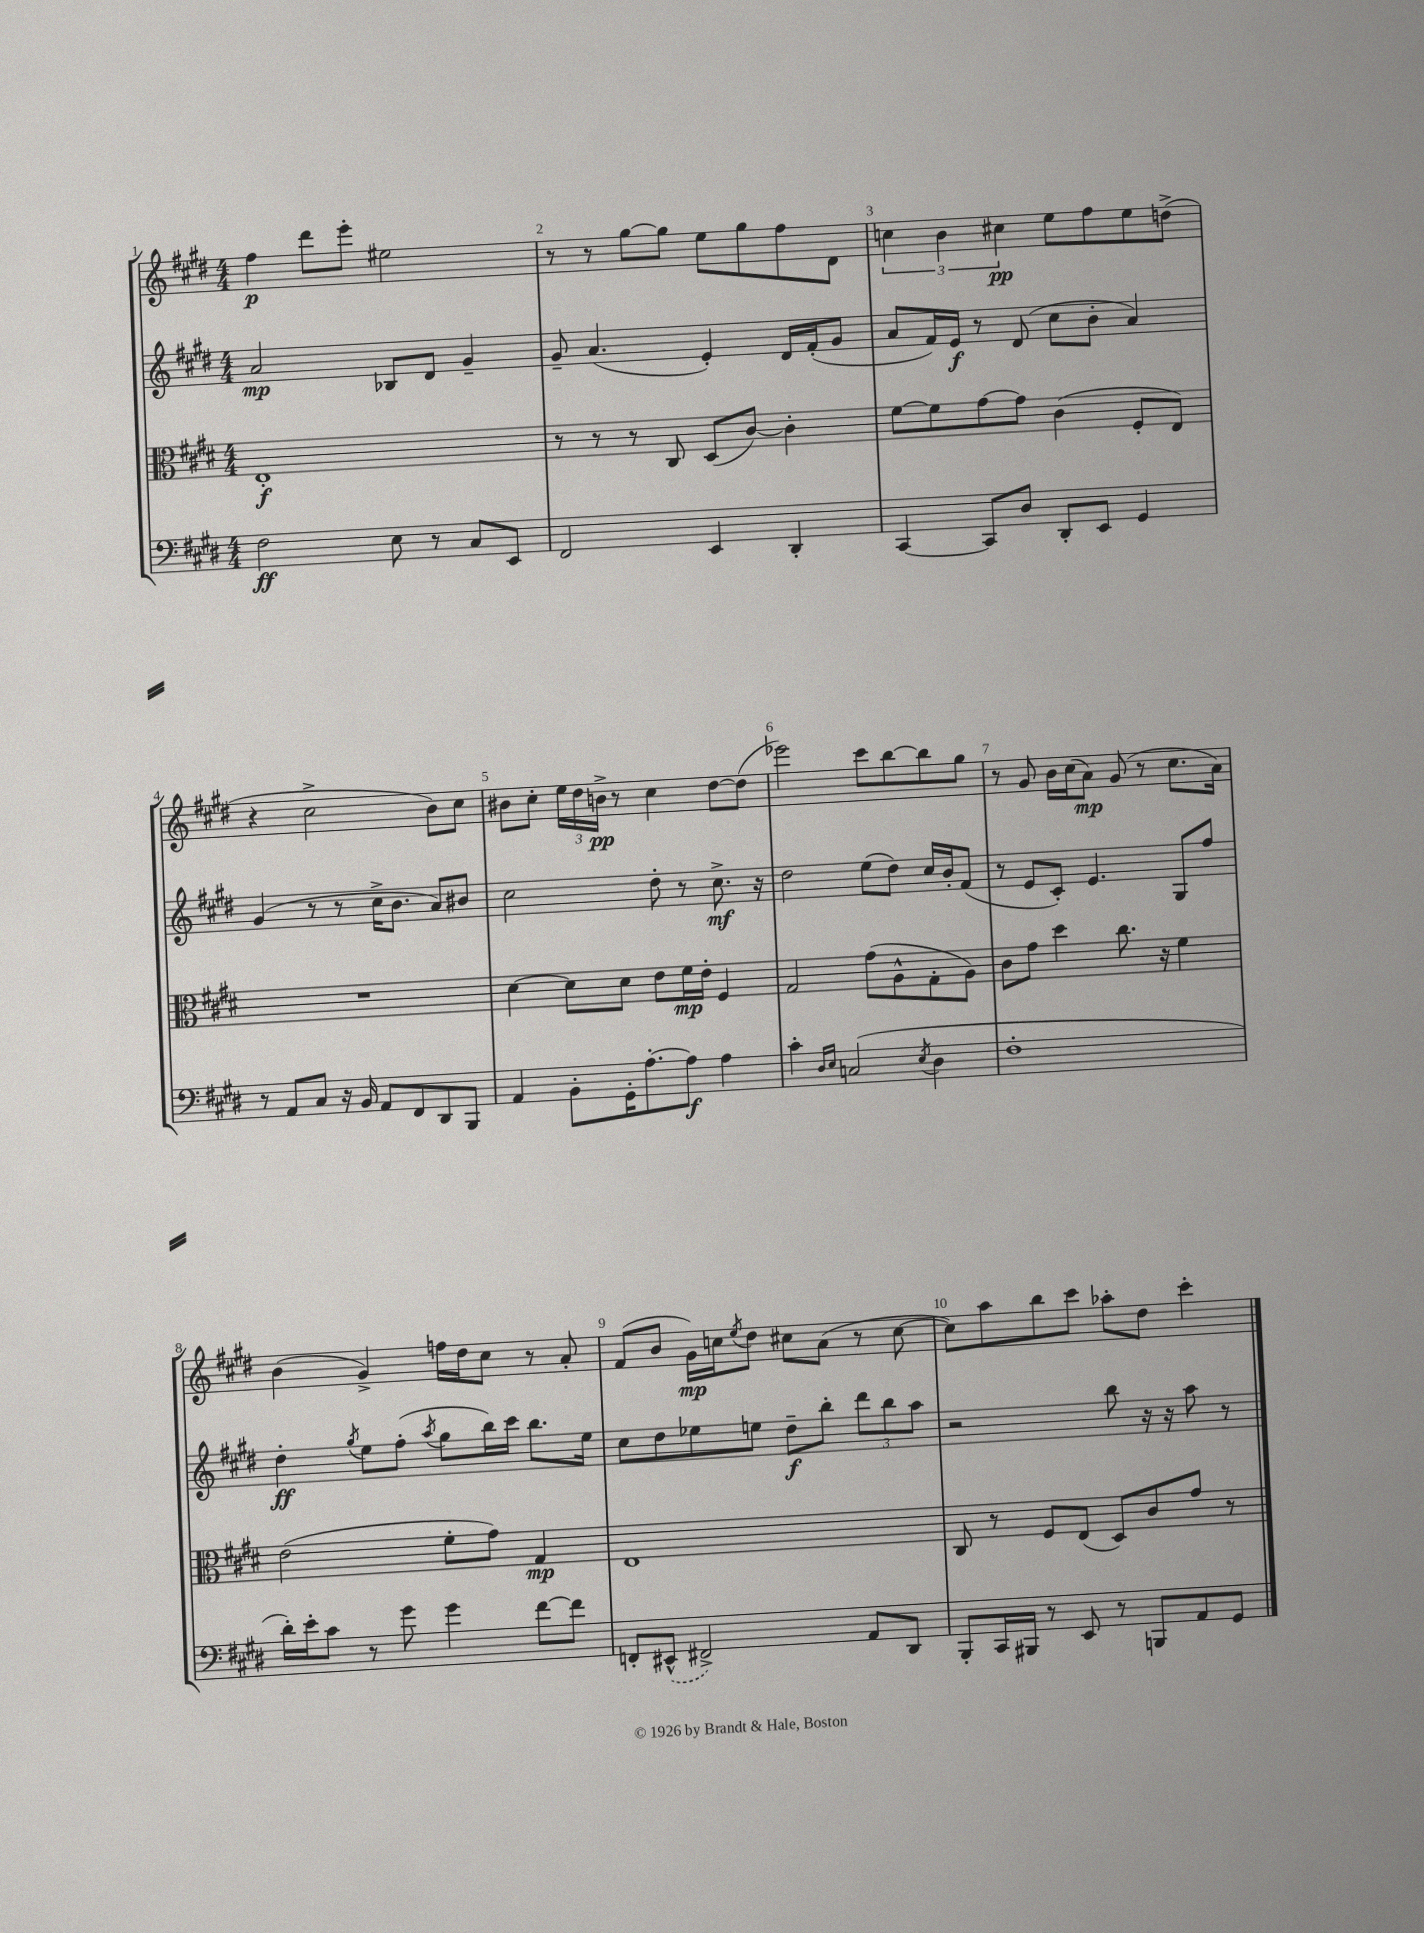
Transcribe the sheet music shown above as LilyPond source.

<<
\new StaffGroup <<
\new Staff = "s0" {
    \clef treble \key e \major \numericTimeSignature \time 4/4
    fis''4\p dis'''8 e'''8-. eis''2 |
    r8 r8 gis''8~ gis''8 e''8 gis''8 fis''8 dis'8 |
    \tuplet 3/2 { c''4 b'4 cis''4\pp } e''8 fis''8 e''8 d''8->( |
    r4 cis''2-> b'8) cis''8 |
    bis'8 cis''8-. \tuplet 3/2 { e''16 dis''16 b'16->\pp } r8 cis''4 dis''8~ dis''8( |
    ees'''2) cis'''8 b''8~ b''8 gis''8 |
    r8 gis'8 b'16 cis''16( a'8\mp) gis'8( r8 cis''8. a'16) |
    b'4( gis'4->) f''16 dis''16 cis''8 r8 a'8-. |
    fis'8( b'8 gis'16\mp) c''16 \acciaccatura { e''8 } dis''8 cis''8 a'8( r8 cis''8~ |
    cis''8) a''8 b''8 cis'''8 aes''8-. dis''8 cis'''4-. \bar "|." |
}
\new Staff = "s1" {
    \clef treble \key e \major \numericTimeSignature \time 4/4
    a'2\mp bes8 dis'8 gis'4-- |
    gis'8-- a'4.( e'4-.) dis'16 fis'16-.( gis'8 |
    a'8 fis'16) e'16\f r8 dis'8( cis''8 b'8-. a'4) |
    gis'4( r8 r8 cis''16-> b'8. a'8) bis'8 |
    cis''2 dis''8-. r8 cis''8.->\mf r16 |
    dis''2 e''8( dis''8) cis''16 b'16-. fis'8( |
    r8 e'8 cis'8-.) e'4. gis8 fis''8 |
    dis''4-.\ff \acciaccatura { gis''8 } e''8 fis''8-.( \acciaccatura { a''8 } gis''8 b''16) cis'''16 b''8. e''16 |
    cis''8 dis''8 ees''8 e''8 dis''8--\f b''8-. \tuplet 3/2 { dis'''8 b''8 a''8 } |
    r2 b''8 r16 r16 a''8 r8 \bar "|." |
}
\new Staff = "s2" {
    \clef alto \key e \major \numericTimeSignature \time 4/4
    e1-.\f |
    r8 r8 r8 cis8 dis8( cis'8~) cis'4-. |
    fis'8~ fis'8 gis'8~ gis'8 cis'4( fis8-. e8) |
    R1 |
    dis'4~ dis'8 dis'8 e'8 fis'16\mp e'16-. fis4 |
    gis2 gis'8( a8-^ gis8-. a8) |
    cis'8 gis'8 dis''4 cis''8. r16 fis'4 |
    e'2( fis'8-. gis'8) gis4\mp |
    e1 |
    cis8 r8 fis8 e8( dis8) cis'8 gis'8 r8 \bar "|." |
}
\new Staff = "s3" {
    \clef bass \key e \major \numericTimeSignature \time 4/4
    fis2\ff e8 r8 cis8 e,8 |
    fis,2 e,4 dis,4-. |
    cis,4~ cis,8 dis8 dis,8-. e,8 gis,4 |
    r8 a,8 cis8 r16 b,16 a,8 fis,8 dis,8 b,,8 |
    a,4 b,8-. gis,16-. a8.~-. a8\f a4 |
    cis'4-. \grace { dis16 e16 } c2( \acciaccatura { e8 } dis4 |
    fis1-. |
    dis'16-.) e'16-. cis'8 r8 gis'8 gis'4 fis'8~ fis'8 |
    f,8-. \once \slurDashed eis,8-^( fis,2->) a,8 dis,8 |
    b,,8-. cis,16 bis,,16 r8 e,8 r8 b,,8 a,8 gis,8 \bar "|." |
}
>>
>>
\layout { \context { \Score \override BarNumber.break-visibility = ##(#f #t #t) barNumberVisibility = #all-bar-numbers-visible } }
